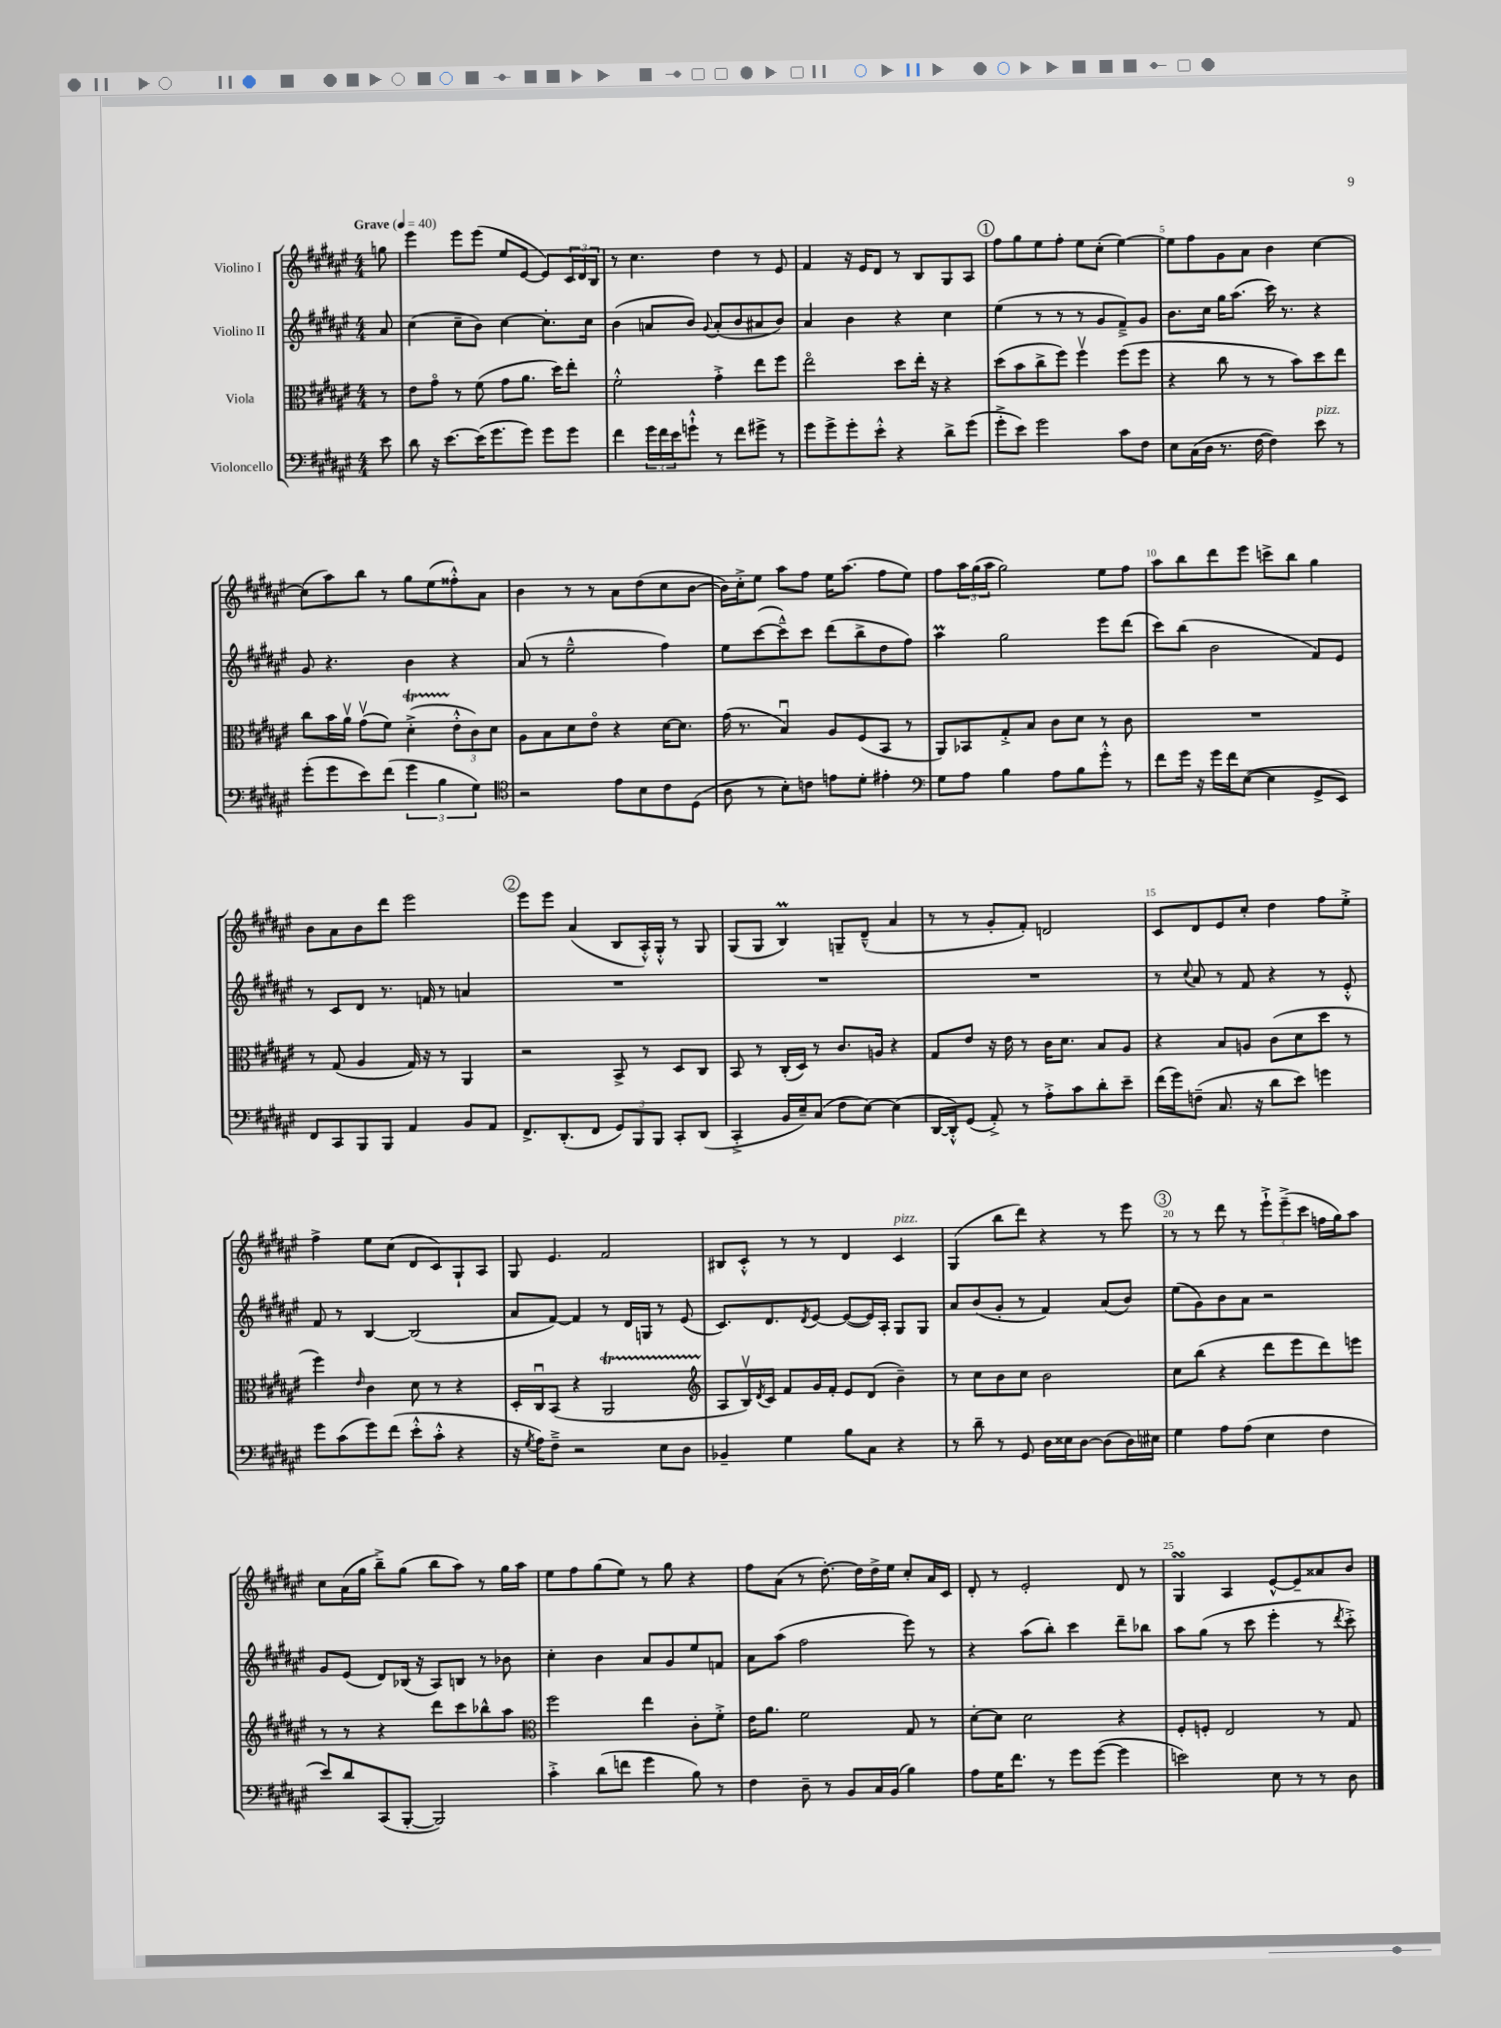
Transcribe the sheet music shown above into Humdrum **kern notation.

**kern	**kern	**kern	**kern
*part4	*part3	*part2	*part1
*staff4	*staff3	*staff2	*staff1
*I"Violoncello	*I"Viola	*I"Violino II	*I"Violino I
*clefF4	*clefC3	*clefG2	*clefG2
*k[f#c#g#d#a#e#]	*k[f#c#g#d#a#e#]	*k[f#c#g#d#a#e#]	*k[f#c#g#d#a#e#]
*M4/4	*M4/4	*M4/4	*M4/4
*MM40	*MM40	*MM40	*MM40
=	=	=	=
!	!	!	!LO:TX:a:B:t=Grave
8e#\	8r	8a#/	8ggn\
=1	=1	=1	=1
8d#\	8e#\L	(4cc#\	4eee#\
16r	8g#\J	.	.
[8.e#\L	.	.	.
.	8r	8cc#~\L	8eee#\L
(16e#\K]	(8f#\	8b\J)	(8eee#\J
8.g#\	.	.	.
.	8g#\L	[4cc#\	8ee#/L
8g#\J)	8.a#\J	.	[8e#/J
8g#\L	.	8.cc#'\L]	8e#/L])
.	16dd#\KL)	.	.
8g#\J	8ee#'\J	.	24c#/L
.	.	.	24d#/
.	.	16cc#\Jk	.
.	.	.	24B/JJ
=2	=2	=2	=2
4f#\	2f#'^^\	(4b\	8r
.	.	.	4.cc#\
24g#\LL	.	8an/L	.
24f#\	.	.	.
24e#\J	.	.	.
8gn`^^\J	.	8b/J)	.
.	.	8qqg#/	.
8r	4g#'^\	(8a'/L	4dd#\
8f#\L	.	8b/	.
8g#X^\J	8ee#\L	8a#X/	8r
8r	8ff#\J	8b/J)	8e#/
=3	=3	=3	=3
8g#\L	2ee#\	4a#/	4f#/
8g#^\	.	.	.
8g#'\	.	4b\	16r
.	.	.	16e#/KL
8e#'^^\J	.	.	8d#/J
4r	8dd#\L	4r	8r
.	16ee#'\Jk	.	8B/L
.	16r	.	.
8d#^\L	4r	4cc#\	8G#/
(8g#\J	.	.	8A#/J
!!LO:REH:place=s1:t=1
=4	=4	=4	=4
8g#'^\L	(8dd#\L	(4ee#\	8ff#\L
8e#\J)	8b\	.	8gg#\
2g#\	8cc#^\	8r	8ee#\
.	8ff#\J)	8r	8ff#'\J
.	4ff#v\	8r	8ee#\L
.	.	8g#/L	(8cc#'\J
8c#\L	(8ff#\L	8f#~^/)	[4ee#\)
8F#\J	8ff#\J	8g#/J	.
=5	=5	=5	=5
8E#\L	4r	8.b\L	8ee#\L]
(16C#\L	.	.	8ff#\
16D#\JJ	.	16cc#\Jk	.
8.r	8cc#\	16gg#\KL	8g#\
.	.	(8.aa#\J	.
.	8r	.	8a#\J
[16F#\	.	.	.
4F#\])	8r	16ccc#\)	4b\
.	.	8.r	.
.	8b\L)	.	.
!LO:TX:a:i:t=pizz.	!	!	!
8e#\	8dd#\	4r	[4cc#\
8r	8ee#\J	.	.
!!LO:LB:g=z
=6	=6	=6	=6
(8g#'\L	8cc#\L	8g#/	(8cc#\L]
8g#\	16b\L	4.r	8aa#\)
.	16a#v\JJ	.	.
8e#\)	(8g#v\L	.	8bb\J
(8f#\J	8f#\J)	.	8r
6g#\	(4d#T'^\	4b\	8gg#\L
.	.	.	(8ee#\
6B\	.	.	.
.	12e#'^^\L	4r	8ff##X'^^\)
6G#\)	12c#\)	.	.
.	.	.	8a#\J
.	12d#\J	.	.
=7	=7	=7	=7
*clefC4	*	*	*
2r	8A#\L	(8a#/	4b\
.	8B\	8r	.
.	8d#\	2ee#~^^\	8r
.	8e#\J	.	8r
8e#\L	4r	.	8a#\L
8B\	.	.	(8dd#\
8c#\	[16d#\KL	4ff#\)	8cc#\
.	8.d#\J]	.	.
(8D#\J	.	.	[8b\J
=8	=8	=8	=8
8A#\	(16g#\	8ee#\L	16b\LL])
.	8.r	.	16cc#'^\J
8r	.	([8ccc#\	8ee#\J
8B'\L)	4Bu/)	8ccc#~^^\])	8aa#\L
8cn\J	.	8ccc#\J	8ff#\J
8en\L	8A#/L	(8ddd#\L	16ee#\KL
.	.	.	(8.aa#\J
8d#'\J	(8F#/	8bb^\	.
4e#X'\	8BB/J	8dd#\	8ff#\L
.	8r	8ff#\J)	8ee#\J)
=9	=9	=9	=9
*clefF4	*	*	*
8G#\L	8AA#/L)	4aa#m\	8ff#\L
8A#\J	8BB-X/	.	24aa#\L
.	.	.	(24gg#\
.	.	.	24aa#\JJ
4B\	8G#'^/	2gg#\	2gg#\)
.	8B/J	.	.
8A#\L	8c#\L	.	.
8B\	8d#\J	.	.
8g#'^^\J	8r	8eee#\L	8ee#\L
8r	8c#\	(8ddd#\J	8ff#\J
=10	=10	=10	=10
8f#\L	1r	8ccc#\L)	8aa#\L
16g#\Jk	.	(8bb\J	8bb\
16r	.	.	.
16g#\LL	.	2b\	8ddd#\
16f#\J	.	.	.
([8E#\J	.	.	8eee#\J
4E#\]	.	.	8cccn^\L
.	.	.	8bb\J
8GG#^/L	.	8f#/L)	4gg#\
8EE#/J)	.	8e#/J	.
!!LO:LB:g=z
=11	=11	=11	=11
8FF#/L	8r	8r	8b\L
8CC#/	(8G#/	8c#/L	8a#\
8BBB/	4A#/	8d#/J	8b\
8BBB/J	.	8.r	8ddd#\J
4AA#/	16G#/)	.	2eee#\
.	16r	16fn/	.
.	8r	8r	.
8BB/L	4AA#/	4an/	.
8AA#/J	.	.	.
!!LO:REH:place=s1:t=2
=12	=12	=12	=12
8.FF#^/L	2r	1r	8eee#\L
.	.	.	8eee#\J
(8.DD#'/	.	.	.
.	.	.	(4a#/
8FF#/J	.	.	.
12GG#/L)	8BB^/	.	8B/L
12BBB/	.	.	.
.	8r	.	16A#'^^/L)
12BBB/J	.	.	.
.	.	.	16G#'^^/JJ
8CC#'/L	8D#/L	.	8r
(8DD#/J	8C#/J	.	8G#/
=13	=13	=13	=13
4CC#'^/	8BB/	1r	(8G#/L
.	8r	.	8G#/J
16BB/LL	(16C#'/LL	.	4BM/)
16E#~/J)	16D#/JJ)	.	.
(8C#/J	8r	.	.
8F#\L	8.c#/L	.	8Gn~/L
[8E#\J)	.	.	(8d#~^^/J
.	16An/Jk	.	.
(4E#\]	4r	.	4a#/
=14	=14	=14	=14
[16DD#/LL	8G#/L	1r	8r
16DD#'^^/J])	.	.	.
(8GG#/J	8e#/J	.	8r
8AA#'^/)	16r	.	8g#'/L
.	16e#\	.	.
8r	8r	.	8f#'/J)
8A#'^\L	16c#\KL	.	2dn/
.	8.d#\J	.	.
8c#\	.	.	.
8d#'\	8B/L	.	.
8e#~\J	8A#/J	.	.
=15	=15	=15	=15
(16f#\LL	4r	8r	8c#/L
16g#\J)	.	.	.
.	.	8qqcc#/	.
(8Fn~\J	.	8a#/	8d#/
8.C#/	8B/L	8r	8e#/
.	8An/J	8f#/	8cc#'/J
16r	.	.	.
8d#\L	(8c#\L	4r	4dd#\
8e#\J)	8d#\	.	.
4gn\	8dd#\J	8r	8ff#\L
.	8r	8e#'^^/	8ee#'^\J
!!LO:LB:g=z
=16	=16	=16	=16
8g#\L	4ff#\)	8f#/	4ff#^\
(8c#\	.	8r	.
.	16qqe#/	.	.
8g#\)	4c#\	[4B/	8ee#\L
(8f#\J	.	.	(8cc#\J
8e#'^^\L	8d#\	(2B/]	8d#/L
8c#'^^\J	8r	.	8c#/)
4r	4r	.	8G#`/
.	.	.	8A#/J
=17	=17	=17	=17
16r	16D#'/LL	8a#/L	8G#/
8qG#/	.	.	.
16A#\KL)	16C#u/J	.	.
8F#~^\J	(8BB/J	[8f#/J)	4.e#/
2r	4r	4f#/]	.
.	2AA#t/	8r	2f#/
.	.	16d#/LL	.
.	.	16Gn/JJ	.
8E#\L	.	8r	.
8D#\J	.	(8e#/	.
=18	=18	=18	=18
*	*clefG2	*	*
4BB-X~/	8A#/L	8.c#/L)	8B#X/L
.	16Bv/L)	.	8c#'^^/J
.	8qd#/	.	.
.	16c#/JJ	8.d#/	.
4G#\	8f#/L	.	8r
.	.	8qd#/	.
.	16g#/L	[8e#/J	8r
.	16f#'/JJ	.	.
8B\L	8e#/L	(8e#/L_	4d#/
8C#\J	(8d#/J	16e#/L])	.
.	.	16A#'/JJ	.
!	!	!	!LO:TX:a:i:t=pizz.
4r	4b~\)	8G#/L	4c#/
.	.	8G#/J	.
=19	=19	=19	=19
8r	8r	8a#/L	(4G#/
8d#~\	8cc#\L	(8b/	.
8r	8b\	8g#'/J	8bb\L
8GG#/	8cc#\J	8r	8ddd#\J)
16D#\LL	2b\	4f#/)	4r
16E##X\J	.	.	.
[8D#\J	.	.	.
(8D#\L]	.	(8a#/L	8r
16D#\L)	.	8b/J)	8eee#\
16E#X\JJ	.	.	.
!!LO:REH:place=s1:t=3
=20	=20	=20	=20
4G#\	8cc#\L	(8ee#\L	8r
.	(8bb\J	8g#\)	8r
8A#\L	4r	8b\	8ddd#\
(8A#\J	.	8a#\J	8r
4E#\	8ddd#\L	2r	12eee#`^\L
.	.	.	(12eee#~^\
.	8eee#\	.	.
.	.	.	12ccc#\J
4F#\	8ddd#\)	.	16ffn\LL
.	.	.	16gg#\J)
.	8eeen\J	.	8aa#\J
!!LO:LB:g=z
=21	=21	=21	=21
8e#/L)	8r	8g#/L	8cc#\L
8d#/	8r	(8e#/J	(16a#\L
.	.	.	16gg#\JJ
(8CC#/	4r	8d#/L)	8bb~^\L)
[8BBB'/J	.	(16B-X/Jk	(8gg#\J
.	.	16r	.
2BBB/])	8ddd#\L	8A#/L)	8bb\L
.	8ccc#\	8Bn/J	8aa#\J)
.	8bb-X^^\	8r	8r
.	8aa#\J	8b-X\	16gg#\LL
.	.	.	16aa#\JJ
=22	=22	=22	=22
*	*clefC3	*	*
4c#'^\	2ff#\	4cc#'\	8ee#\L
.	.	.	8ff#\
(8d#\L	.	4b\	(8gg#\
8fn\J	.	.	8ee#\J)
4g#\	4ee#\	8a#/L	8r
.	.	8g#/	8gg#\
8B\)	8c#'\L	8ee#/	4r
8r	8f#'^\J	8fn/J	.
=23	=23	=23	=23
4F#\	16e#\KL	8a#\L	8ff#\L
.	8.a#\J	.	.
.	.	(8aa#\J	(8a#\J
8D#~\	2f#\	2ff#\	8r
8r	.	.	[8.dd#'\)
8BB/L	.	.	.
.	.	.	16dd#\LL]
16C#/L	.	.	16dd#^\
(16BB/JJ	.	.	16ee#\JJ
4B\)	8G#/	8eee#\)	8cc#'/L
.	8r	8r	16a#/L
.	.	.	16c#/JJ
=24	=24	=24	=24
8A#\L	[8d#'\L	4r	8d#'/
16G#\K	8d#\J]	.	8r
8.f#\J	.	.	.
.	2d#\	(8aa#\L	2e#'/
8r	.	8bb'\J)	.
8g#\L	.	4ccc#\	.
([8g#\J	.	.	.
4g#\]	4r	8ddd#~\L	8d#/
.	.	8bb-X\J	8r
=25	=25	=25	=25
2en\)	8F#'/L	8aa#\L	4G#sSSS/
.	8Fn'/J	(8gg#\J	.
.	2E#/	8r	4A#/
.	.	8ccc#\	.
8E#\	.	4eee#'\	[8e#^^/L
8r	.	.	8e#~/]
8r	8r	8r	8a##X/
.	.	8qddd#/	.
8D#\	8G#/	8ccc#'^\)	8b/J
==	==	==	==
*-	*-	*-	*-
